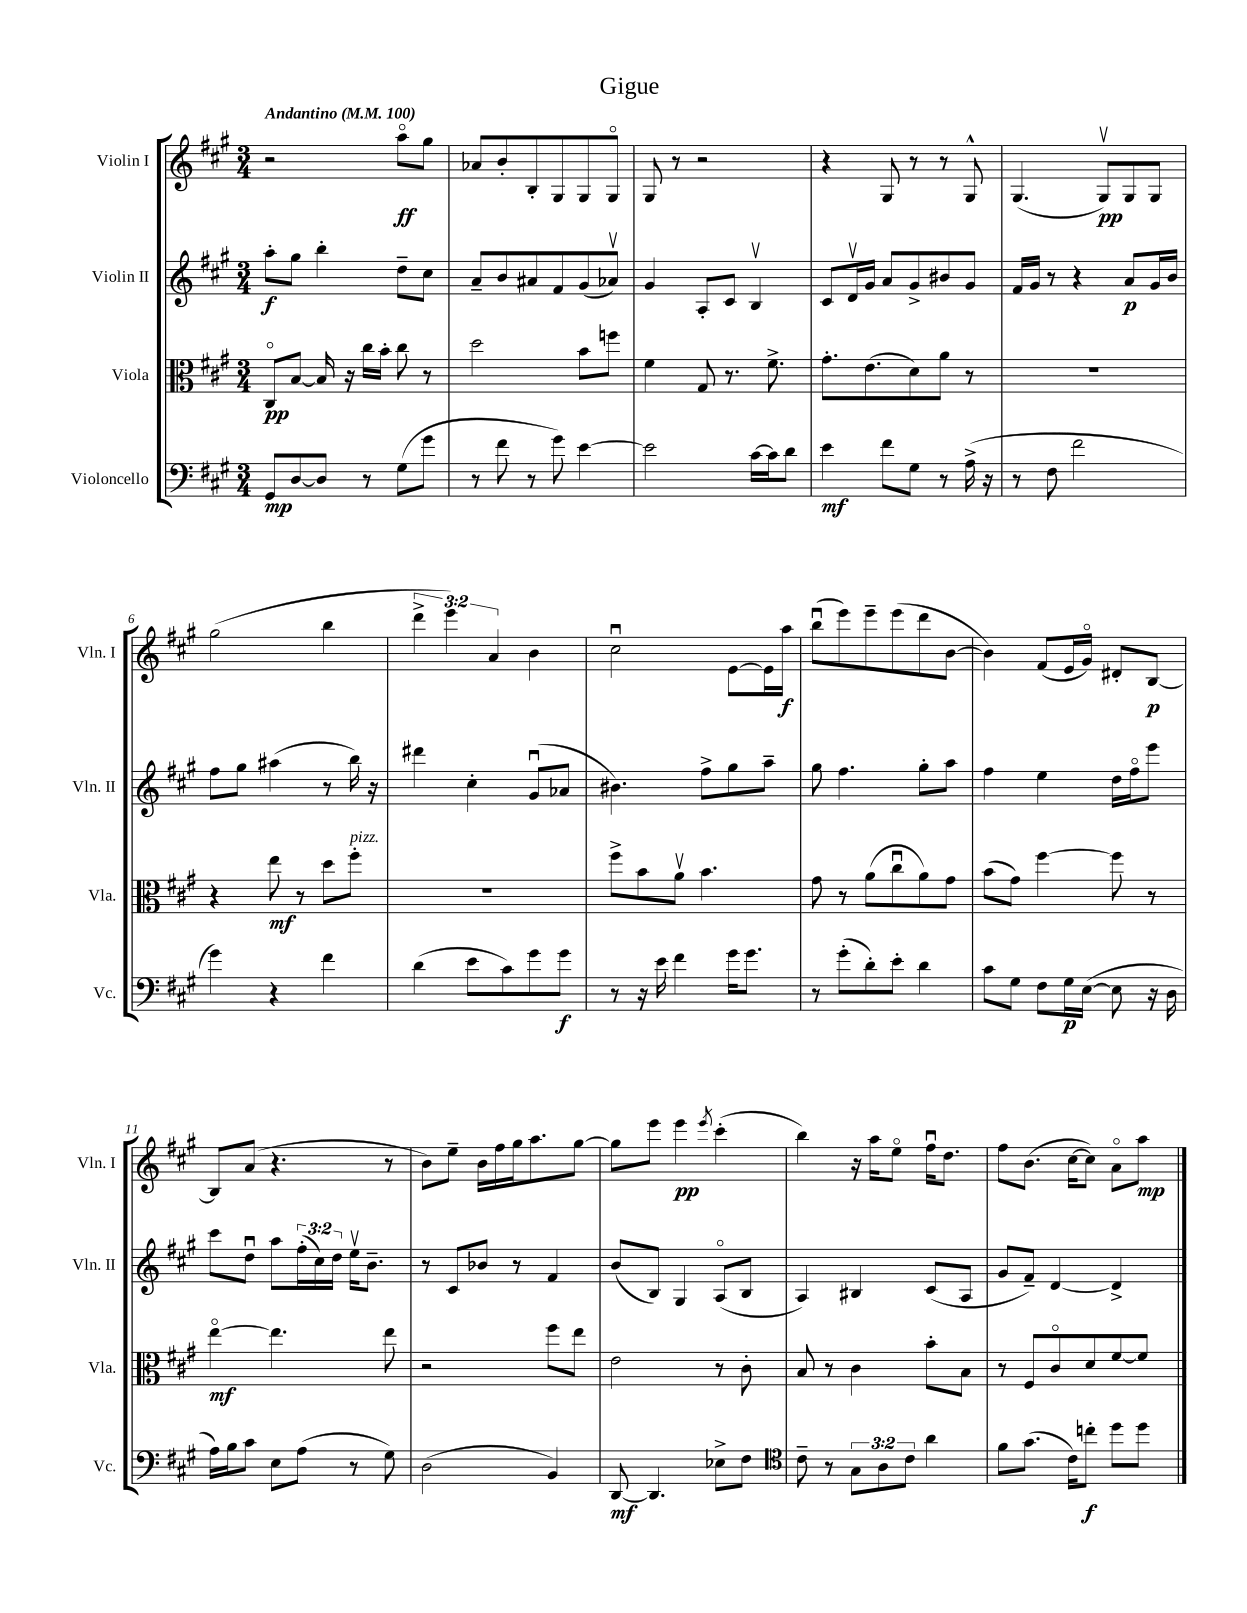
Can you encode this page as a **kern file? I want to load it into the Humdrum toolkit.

**kern	**kern	**kern	**kern
*staff4	*staff3	*staff2	*staff1
*clefF4	*clefC3	*clefG2	*clefG2
*k[f#c#g#]	*k[f#c#g#]	*k[f#c#g#]	*k[f#c#g#]
*M3/4	*M3/4	*M3/4	*M3/4
*MM100	*MM100	*MM100	*MM100
8GG#	8C#o	8aa'	2r
[8D	[8B	8gg#	.
8D]	16B]	4bb'	.
.	16r	.	.
8r	16cc#	.	.
.	16b'	.	.
(8G#	8cc#	8dd~	8aao
8g#	8r	8cc#	8gg#
=	=	=	=
8r	2dd	8a~	8a-
8f#	.	8b	8b'
8r	.	8a#	8B'
8g#)	.	8f#	8G#
[4e	8b	(8g#	8G#
.	8ff	8a-v)	8G#o
=	=	=	=
2e]	4f#	4g#	8G#
.	.	.	8r
.	8G#	8A'	2r
.	8.r	8c#	.
[16c#	.	4Bv	.
16c#]	8.f#^	.	.
8d	.	.	.
=	=	=	=
4e	8.g#'	8c#	4r
.	.	16dv	.
.	(8.e	16g#	.
8f#	.	8a	8G#
8G#	8d)	8g#^	8r
8r	8a	8b#	8r
(16A^	8r	8g#	8G#^^
16r	.	.	.
=	=	=	=
8r	2.r	16f#	(4.G#
.	.	16g#	.
8F#	.	8r	.
2f#	.	4r	.
.	.	.	8G#v)
.	.	8a	8G#
.	.	16g#	8G#
.	.	16b	.
=	=	=	=
4g#)	4r	8ff#	(2gg#
.	.	8gg#	.
4r	8ee	(4aa#	.
.	8r	.	.
4f#	8dd	8r	4bb
.	8ff#'	16bb)	.
.	.	16r	.
=	=	=	=
(4d	2.r	4ddd#	6ddd^
.	.	.	6eee)
8e	.	4cc#'	.
.	.	.	6a
8c#)	.	.	.
8g#	.	(8g#u	4b
8g#	.	8a-	.
=	=	=	=
8r	8ff#^	4.b#)	2cc#u
16r	8b	.	.
16e	.	.	.
4f#	8av	.	.
.	4.b	8ff#^	.
16g#	.	8gg#	[8e
8.g#	.	.	.
.	.	8aa~	16e]
.	.	.	16aa
=	=	=	=
8r	8g#	8gg#	(8bbu
(8g#'	8r	4.ff#	8eee)
8d')	(8a	.	8eee~
8e'	8cc#u	.	(8eee
4d	8a)	8gg#'	8ddd
.	8g#	8aa	[8b
=	=	=	=
8c#	(8b	4ff#	4b])
8G#	8g#)	.	.
8F#	[4ff#	4ee	(8f#
16G#	.	.	16e
([16E	.	.	16g#o)
8E]	8ff#]	16dd	8d#'
.	.	16ff#o	.
16r	8r	8eee	[8B
16D	.	.	.
=	=	=	=
16A)	[4eeo	8ccc#	8B]
16B	.	.	.
8c#	.	8ddu	(8a
8E	4.ee]	8aa	4.r
(8A	.	(24ff#'	.
.	.	24cc#)	.
.	.	24dd	.
8r	.	16eev	.
.	.	8.b~	.
8G#)	8ee	.	8r
=	=	=	=
(2D	2r	8r	8b)
.	.	8c#	8ee~
.	.	8b-	16b
.	.	.	16ff#
.	.	8r	16gg#
.	.	.	8.aa
4BB)	8ff#	4f#	.
.	8ee	.	[8gg#
=	=	=	=
[8DD	2e	(8b	8gg#]
4.DD]	.	8B)	8eee
.	.	4G#	4eee
.	.	.	8qeee
8E-^	8r	(8Ao	(4ccc#'
8F#	8c#'	8B	.
=	=	=	=
*clefC4	*	*	*
8c#~	8B	4A)	4bb)
8r	8r	.	.
12G#	4c#	4B#	16r
.	.	.	16aa
12A	.	.	.
.	.	.	8eeo
12c#	.	.	.
4a	8b'	(8c#	16ff#u
.	.	.	8.dd
.	8B	8A	.
=	=	=	=
8f#	8r	8g#	8ff#
(8.g#	8F#	8f#~)	(8.b
.	8c#o	[4d	.
16c#)	.	.	[16cc#
8cc'	8d	.	8cc#])
8dd	[8f#	4d^]	8ao
8dd	8f#]	.	8aa
==	==	==	==
*-	*-	*-	*-
